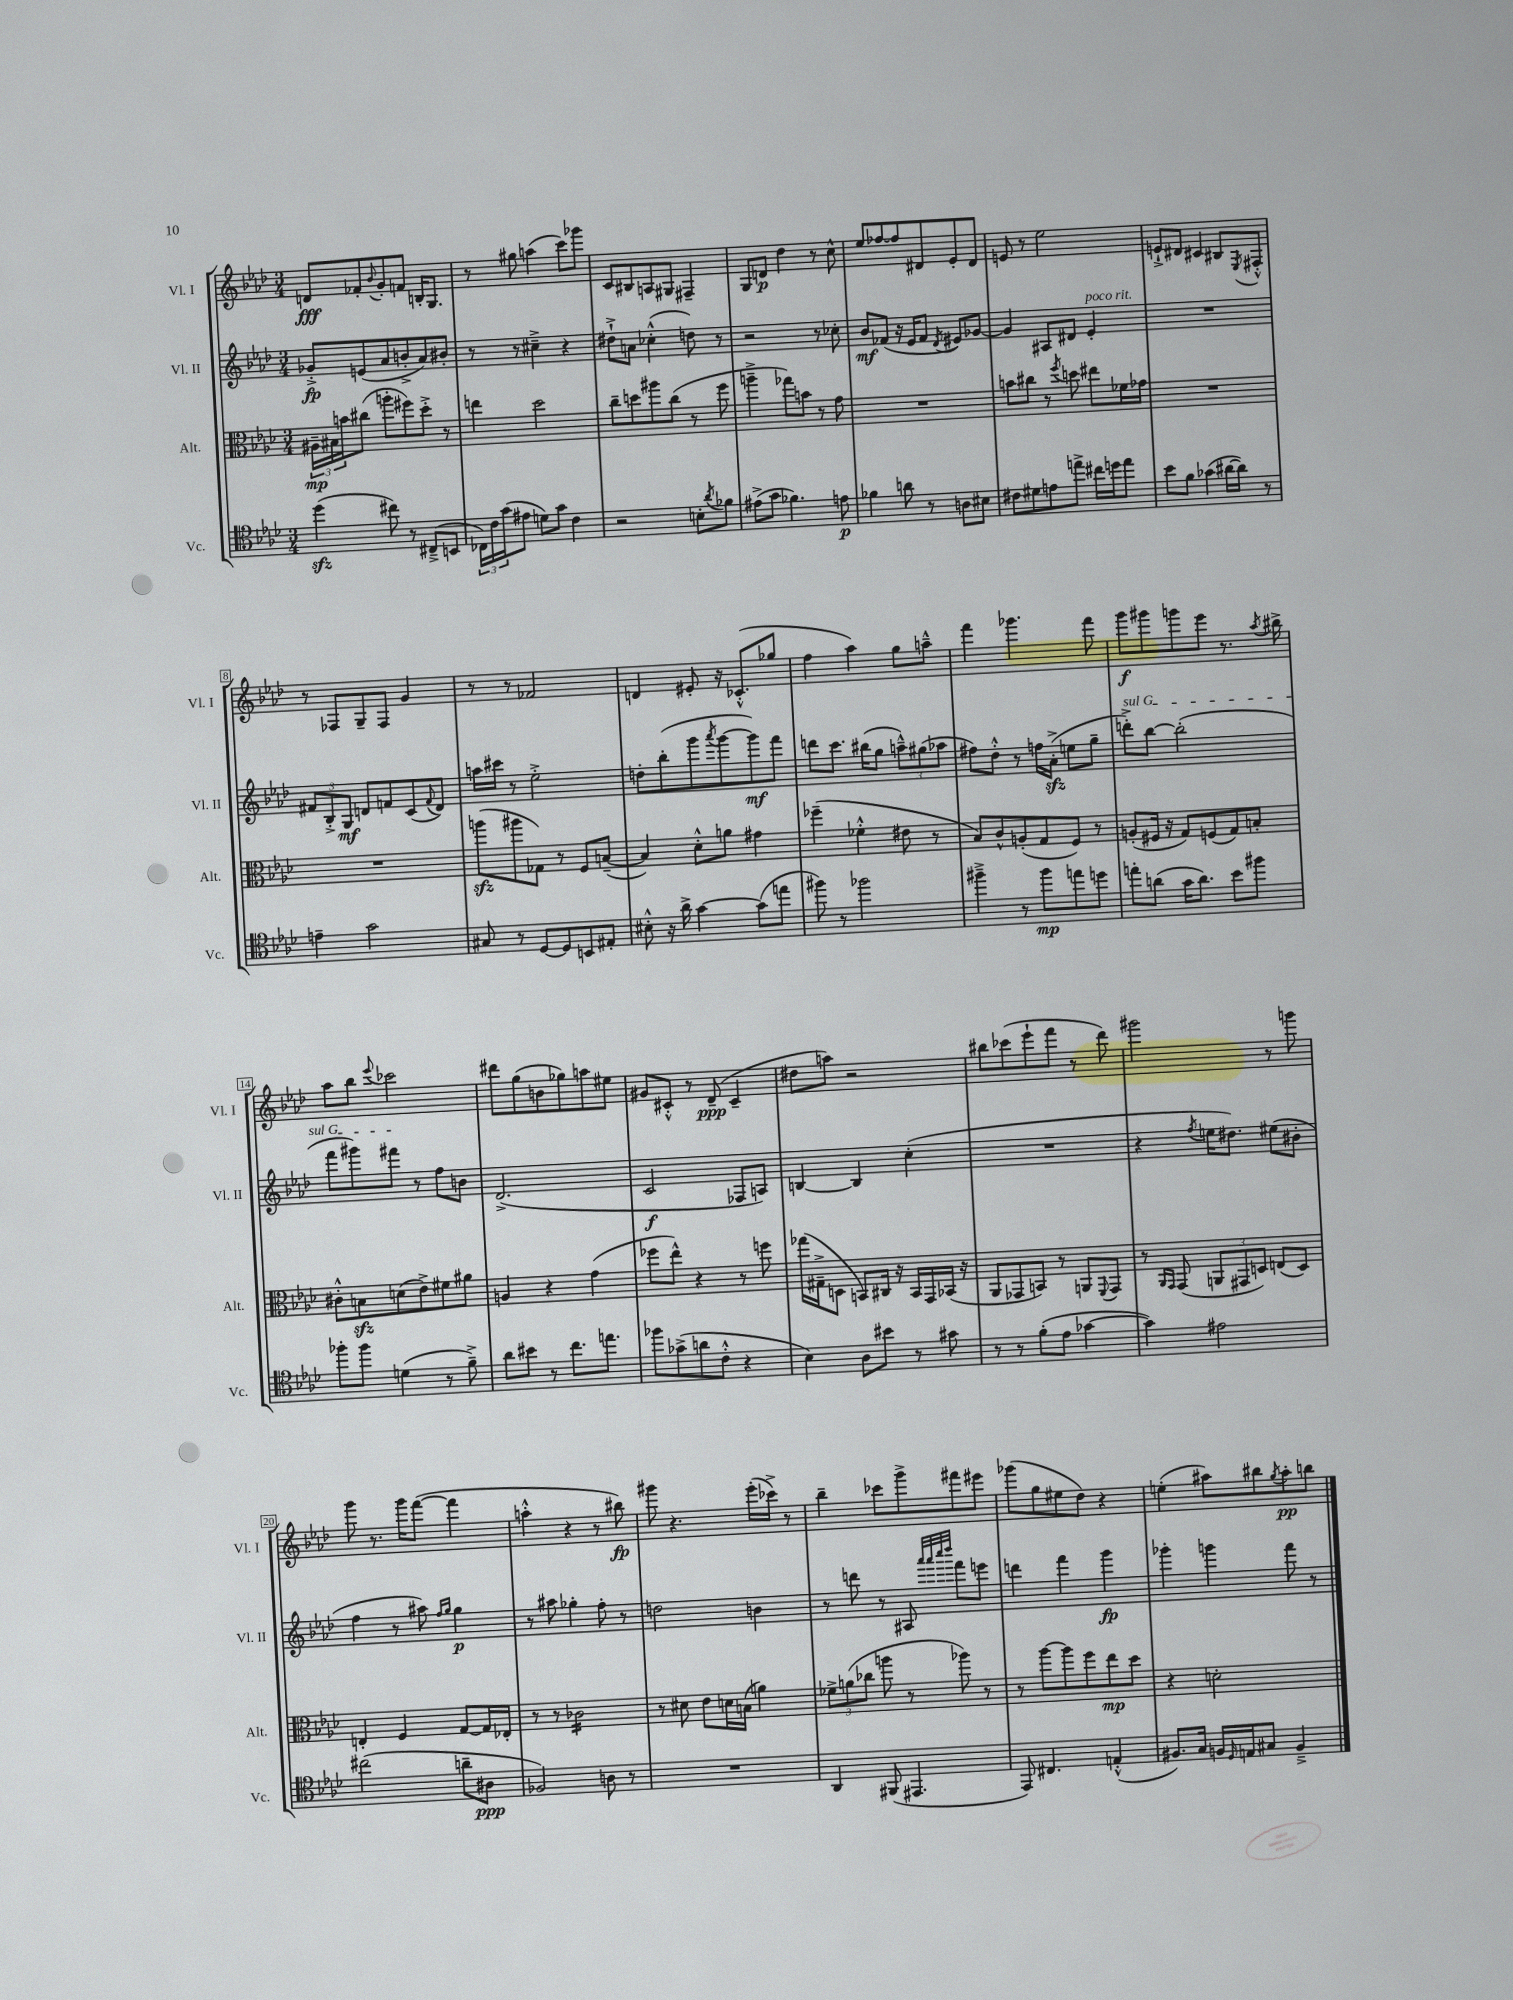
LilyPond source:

<<
\new StaffGroup <<
\new Staff = "s0" \with { instrumentName = "Vl. I" shortInstrumentName = "Vl. I" } {
    \clef treble \key aes \major \numericTimeSignature \time 3/4
    d'8\fff fes'8-. \appoggiatura { bes'8 } g'8-. f'8 b16-. g8. |
    r8 gis''8 a''4( c'''8) ges'''8 |
    c'8 bis8 a8 gis8 fis4-- |
    g8 d'8\p des''4 r8 c''8-^ |
    ees''8 fes''8~ fes''8 dis'8 ees'8-. dis'8 |
    e'8 r8 ees''2 |
    e'8-!-> dis'8 cis'4 bis8 \acciaccatura { ees8 } fis8-.-^ |
    r8 fes8 g8-- fes8 g'4 |
    r8 r8 fes'2 |
    d'4 eis'8-. r16 ces'8.-.-^( ges''8 |
    f''4 aes''4) g''8 a''8---^ |
    f'''4 ges'''4. f'''8 |
    g'''8\f gis'''8 g'''8 ees'''8 r8. \acciaccatura { aes''8 } bis''16-> |
    aes''8 bes''8 \appoggiatura { ees'''8 } ces'''2 |
    dis'''8 g''8( b'8 ges''8) a''8 eis''8 |
    gis'8 cis'8-.-^ r8 des'8--\ppp( cis'4-- |
    dis''8 a''8) r2 |
    bis''8 ces'''8( ees'''8-! f'''8 r8 des'''8) |
    gis'''2 r8 g'''8 |
    g'''8 r8. g'''16 f'''8~( f'''4 |
    a''4-.-^ r4 r8 bis''8\fp) |
    gis'''8 r4. ees'''16-.( ces'''16->) r8 |
    bes''4-- ces'''8 g'''8-> fis'''8 eis'''8 |
    ges'''8( g''8 eis''8 des''8) r4 |
    e''4-.( ais''8) bis''8 \acciaccatura { g''8 } ais''8-.\pp b''8 \bar "|." |
}
\new Staff = "s1" \with { instrumentName = "Vl. II" shortInstrumentName = "Vl. II" } {
    \clef treble \key aes \major \numericTimeSignature \time 3/4
    ges'8-.->\fp e'8( aes'8 b'8-.-> aes'8) bis'8-. |
    r8 r8 cis''4---> r4 |
    dis''8-!-> a'8 ces''4-.-^( d''8) r8 |
    r2 r8 ces''8-. |
    bes'8\mf fes'8( r16 ees'16 fes'8 \acciaccatura { des'8 } eis'8) ges'8~ |
    ges'4 ais8 dis'8 ees'4-.^\markup { \italic "poco rit." } |
    R2. |
    \tuplet 3/2 { fis'8 bes8-.-> g8\mf } d'8 f'8 c'8( \appoggiatura { f'8 } d'8) |
    a''16 cis'''16 r8 ees''2-.-> |
    d''8-. bes''8-.( g'''8 \acciaccatura { aes'''8 } g'''8~ g'''8\mf) f'''8 |
    d'''8 c'''8. bis''16( g''8 \tuplet 3/2 { a''8---^) gis''8( aes''8 } |
    fis''8) des''8-.-^ r8 f''16 aes'16-.->\sfz( e''8 g''8-- |
    \once \override TextSpanner.bound-details.left.text = \markup { \italic "sul G" } d'''8-.->\startTextSpan) bes''8~ bes''2-.( |
    f'''8 gis'''8) fis'''8\stopTextSpan r8 f''8 b'8 |
    des'2.->( |
    c'2\f fes8 a8) |
    b4~ b4 c''4-.( |
    R2. |
    r4 \acciaccatura { f''8 } e''16 dis''8.) eis''8( bis'8-. |
    f''4 r8 ais''8) \grace { f''16 g''16 } g''4\p |
    r8 ais''8 ges''4-. f''8-. r8 |
    d''2 b'4 |
    r8 d'''8 r8 ais8 \grace { aes'''32 aes'''32 c''''32 des''''32 } f'''8 e'''8 |
    d'''4 f'''4 g'''4\fp |
    ges'''4-. g'''4 f'''8 r8 \bar "|." |
}
\new Staff = "s2" \with { instrumentName = "Alt." shortInstrumentName = "Alt." } {
    \clef alto \key aes \major \numericTimeSignature \time 3/4
    \tuplet 3/2 { ais16--\mp bis16 b'16 } cis''8( a''8-. fis''8) des''8-.-> r8 |
    e''4 des''2 |
    c''8-- d''8 ais''8 c''8( r8 f''8 |
    a''4---> ges''8) b'8 r8 g'8 |
    R2. |
    b'8 cis''8 r8 \acciaccatura { f''8 } d''8 eis''8 fes'16 ges'16 |
    R2. |
    R2. |
    a''8\sfz( ais''8 ges8) r8 f8 b8~--( |
    b4) des'8-.-^ a'8 gis'4 |
    fes''4--( fes'4-.-^ eis'8 r8 |
    bes8) c'8-^ a8-.( g8 f8) r8 |
    a8-.( fis16 r16 g8) f8( g8) b8-. |
    cis'8-.-^ b8\sfz d'8( ees'8->) fis'8 ais'8 |
    a4 r4 g'4( |
    fes''8 ees''8-^) r4 r8 f''8 |
    ges''16( gis16---> d8 b,8) cis16 r16 b,16 g,16 bes,16( r16 |
    aes,8 ges,8 b,8) r8 a,8 \appoggiatura { f,8 } ges,8 |
    r8 \grace { aes,16 g,16 } g,8( \tuplet 3/2 { a,8 gis,8 d8) } e8( d8) |
    e4-. f4 g8~ g16 ees16-. |
    r8 r8 ces'2:16 |
    r8 dis'8 ees'8 d'16 b16( a'4) |
    \tuplet 3/2 { fes'8-> a'8( ces''8 } a''8 r8 aes''8) r8 |
    r8 aes''8~ aes''8 f''8 ees''8\mp des''8 |
    r4 d'2-. \bar "|." |
}
\new Staff = "s3" \with { instrumentName = "Vc." shortInstrumentName = "Vc." } {
    \clef tenor \key aes \major \numericTimeSignature \time 3/4
    des''4\sfz( cis''8) r8 cis8--->( b,8 |
    \tuplet 3/2 { ces16) c'16 g'16( } eis'8 d'8) g'8 c'4 |
    r2 b8-. \acciaccatura { aes'8 } fes'8 |
    eis'8->( g'8 fes'4.) e'8\p |
    fes'4 a'8 r8 a8 bis8 |
    cis'8 dis'8 e'8 e''8-> cis''16 d''16 e''8 |
    bes'8 f'8 ges'4( ais'16~ ais'16) r8 |
    e'4-- g'2 |
    gis8 r8 des8~ des8 b,8 eis8-. |
    bis8-.-^ r16 aes'16-> g'4~ g'8( e''8 |
    fis''8) r8 fes''2 |
    fis''4---> r8 fis''8\mp e''8 d''8 |
    e''8-. a'8( g'16 a'8.) bes'8 fis''8 |
    fes''8-. fes''8 d'4( r8 f'8--->) |
    aes'8 bis'8 r8 c''8. e''8. |
    fes''8 ges'8->( a'8 c'8-.-^ r4 |
    bes4) aes8 bis'8 r8 gis'8 |
    r8 r8 f'8-.( ees'8 ges'4~ |
    ges'4) eis'2 |
    cis''2( a'8-- ais8\ppp |
    fes2) a8 r8 |
    R2. |
    aes,4 fis,8( eis,4. |
    ees,8) cis4. e4-.-^( |
    fis8.) g16 f16 \grace { des16 } e16 gis8 f4---> \bar "|." |
}
>>
>>
\layout { \context { \Score \override BarNumber.stencil = #(make-stencil-boxer 0.1 0.3 ly:text-interface::print) } }
